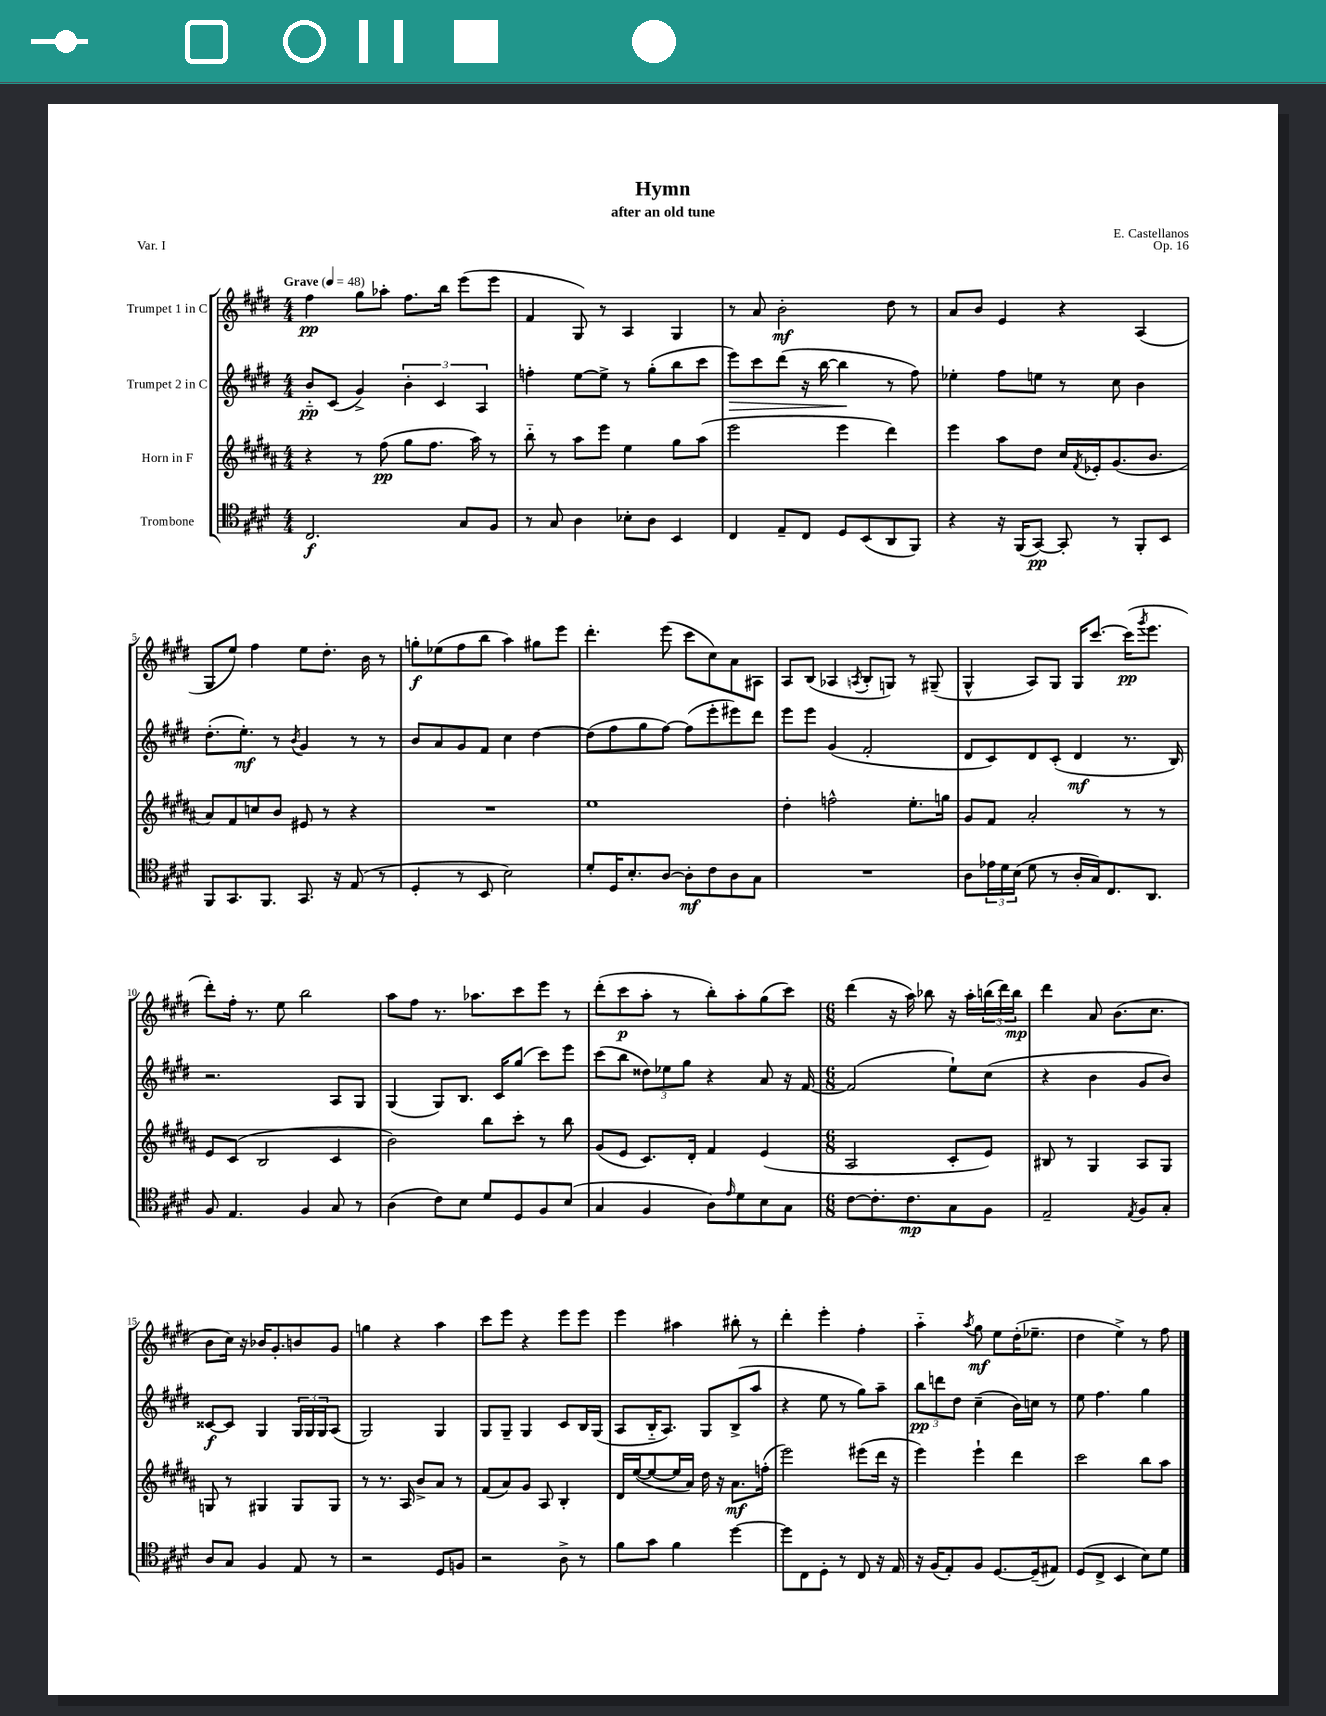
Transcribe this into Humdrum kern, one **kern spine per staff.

**kern	**kern	**kern	**kern
*staff4	*staff3	*staff2	*staff1
*clefC4	*clefG2	*clefG2	*clefG2
*k[f#c#g#d#]	*k[f#c#g#d#a#]	*k[f#c#g#d#]	*k[f#c#g#d#]
*M4/4	*M4/4	*M4/4	*M4/4
*MM48	*MM48	*MM48	*MM48
2.C#	4r	8b'~	4ff#
.	.	(8c#	.
.	8r	4g#^)	8gg#
.	(8ff#	.	8aa-'
.	8gg#	6b'	8.ff#
.	8.ff#	.	.
.	.	6c#	.
.	.	.	16bb
8G#	.	.	(8eee
.	16aa#)	.	.
.	.	6A	.
8F#	8r	.	8eee
=	=	=	=
8r	8bb'~	4ff'	4f#
8G#	8r	.	.
4A	8aa#	[8ee	8G#)
.	8eee	8ee^]	8r
8B-'	4ee	8r	4A
8A	.	(8gg#'	.
4BB	8gg#	8bb	4G#
.	(8aa#	8ccc#	.
=	=	=	=
4C#	2eee	8eee)	8r
.	.	8ccc#	8a
8E~	.	(8ddd#	2b'
8C#	.	16r	.
.	.	[16bb	.
8D#	4eee	4bb]	.
(8BB	.	.	.
8AA	4ddd#)	8r	8dd#
8FF#)	.	8ff#)	8r
=	=	=	=
4r	4eee	4ee-'	8a
.	.	.	8b
16r	8aa#	8ff#	4e
(16FF#	.	.	.
[8GG#)	8dd#	8ee	.
8GG#']	16cc#	8r	4r
.	8qf#	.	.
.	16e-'	.	.
8r	(8.g#	8cc#	.
8FF#'	.	4b	(4A
.	8.b	.	.
8BB	.	.	.
=	=	=	=
8FF#	8a#)	(8.dd#'	8G#
8.GG#	8f#	.	8ee)
.	.	8.ee')	.
.	8cc	.	4ff#
8.FF#	.	.	.
.	8b	8r	.
.	.	8qb	.
8.GG#	8e#	4g#	8ee
.	8r	.	8.dd#'
16r	.	.	.
(8E	4r	8r	.
.	.	.	16b
8r	.	8r	8r
=	=	=	=
4D#'	1r	8b	8gg'
.	.	8a	(8ee-
8r	.	8g#	8ff#
8BB	.	8f#	8bb
2B)	.	4cc#	4aa)
.	.	[4dd#	8gg#
.	.	.	8eee
=	=	=	=
8d#'	1ee	(8dd#]	4.ddd#'
16D#	.	8ff#	.
8.B'	.	.	.
.	.	8gg#	.
[8A	.	[8ff#)	(8eee
8A']	.	(8ff#]	8ccc#
8c#	.	8eee'	8cc#)
8A	.	8eee#)	8a
8G#	.	8ddd#	8A#
=	=	=	=
1r	4dd#'	8eee	8A
.	.	8eee	(8B
.	2ff^^	(4g#	4A-
.	.	.	8qA
.	.	2f#'	8B'
.	.	.	8G)
.	8.ee'	.	8r
.	.	.	(8G#~
.	16gg	.	.
=	=	=	=
8A	8g#	8d#	4G#^^
24e-	8f#	8c#)	.
24d#	.	.	.
(24B	.	.	.
8d#	2a#'	8d#	8A)
8r	.	(8c#'	8G#
16A'	.	4d#	16G#
16G#)	.	.	[8.ccc#
8.C#	.	.	.
.	8r	8.r	(16ccc#]
.	.	.	8qggg#
8.AA	.	.	8.eee
.	8r	.	.
.	.	16B)	.
=	=	=	=
8F#	8e	2.r	8ddd#')
4.E	(8c#	.	16ff#'
.	.	.	8.r
.	2B	.	.
.	.	.	8ee
4F#	.	.	2bb
8G#	4c#	8A	.
8r	.	8G#	.
=	=	=	=
(4A	2b)	(4G#	8aa
.	.	.	8ff#
8c#)	.	8G#)	8.r
8B	.	8.B	.
.	.	.	8.aa-
8d#	8bb	.	.
.	.	16c#	.
8D#	8ccc#'	(8gg#	8ccc#
8F#	8r	8ccc#)	8eee
(8B	8bb	8eee	8r
=	=	=	=
4G#	(8g#	(8ccc#	(8ddd#'
.	8e	8bb	8ccc#
4F#	8.c#)	12dd##)	8aa'
.	.	12ee-	.
.	.	.	8r
.	.	12gg#	.
.	16d#'	.	.
8A)	4f#	4r	8bb')
16qqe	.	.	.
8d#	.	.	8aa'
8B	(4e	8a	(8gg#
8G#	.	16r	8ccc#)
.	.	[16f#	.
=	=	=	=
*M6/8	*M6/8	*M6/8	*M6/8
[8c#	2A#	(2f#]	(4ddd#
8.c#']	.	.	.
.	.	.	16r
8.c#	.	.	16aa)
.	.	.	8bb-
8G#	8c#'	8ee`)	16r
.	.	.	16aa'
8F#	8e)	(8cc#	(24bb
.	.	.	24ddd#)
.	.	.	24bb
=	=	=	=
2E~	8B#	4r	4ddd#
.	8r	.	.
.	4G#	4b	8a
.	.	.	(8.b
8qE	.	.	.
8F#	8A#	8g#	.
.	.	.	8.cc#
8G#'	8G#	8b)	.
=	=	=	=
8A	8G	[8c##	8b
8G#	8r	8c##]	16cc#)
.	.	.	16r
4F#	4G#	4G#	16b-
.	.	.	8.g#'
8E	8G#	24G#	8b
.	.	24G#	.
.	.	24G#	.
8r	8G#	(8A	8g#
=	=	=	=
2r	8r	2G#)	4gg
.	8.r	.	.
.	.	.	4r
.	16A#	.	.
.	8b^	.	.
8D#	8a#	4G#	4aa
8F	8r	.	.
=	=	=	=
2r	(8f#	8G#	8ccc#
.	8a#)	8G#~	8eee
.	8g#	4G#	4r
.	8A#	.	.
8A^	4B'	8c#	8eee
8r	.	16B	8eee
.	.	(16G#	.
=	=	=	=
8f#	16d#	8A	4eee
.	([16ee	.	.
8g#	8ee_	16B'~	.
.	.	8.A)	.
4f#	16ee]	.	4aa#
.	16a#)	.	.
.	16dd#	8G#	.
.	16r	.	.
[4dd#	8.a#	(8B^	8bb#'
.	.	8aa	8r
.	(16ff'	.	.
=	=	=	=
8dd#]	2eee)	4r	4ddd#'
8C#	.	.	.
8D#'	.	8ee	4eee'
8r	.	8r	.
8C#	(8eee#	8gg#)	4ff#'
16r	16ddd#	8aa~	.
16E	16r	.	.
=	=	=	=
16r	4eee)	12bb	4aa'~
(16F#	.	.	.
.	.	12ddd	.
8E')	.	.	.
.	.	12dd#	.
.	.	.	8qaa
8F#	4eee`	(4cc#~	8gg#
[8.D#	.	.	8ee
.	4ddd#	16b)	(16dd#'
(16D#~]	.	16cc	8.ee-~
8E#)	.	8r	.
=	=	=	=
(8D#	2ccc#	8ee	4dd#
8C#^	.	4.ff#	.
4BB	.	.	4ee^)
8B)	8bb	4gg#	8r
8d#	8aa#	.	8ff#
==	==	==	==
*-	*-	*-	*-
